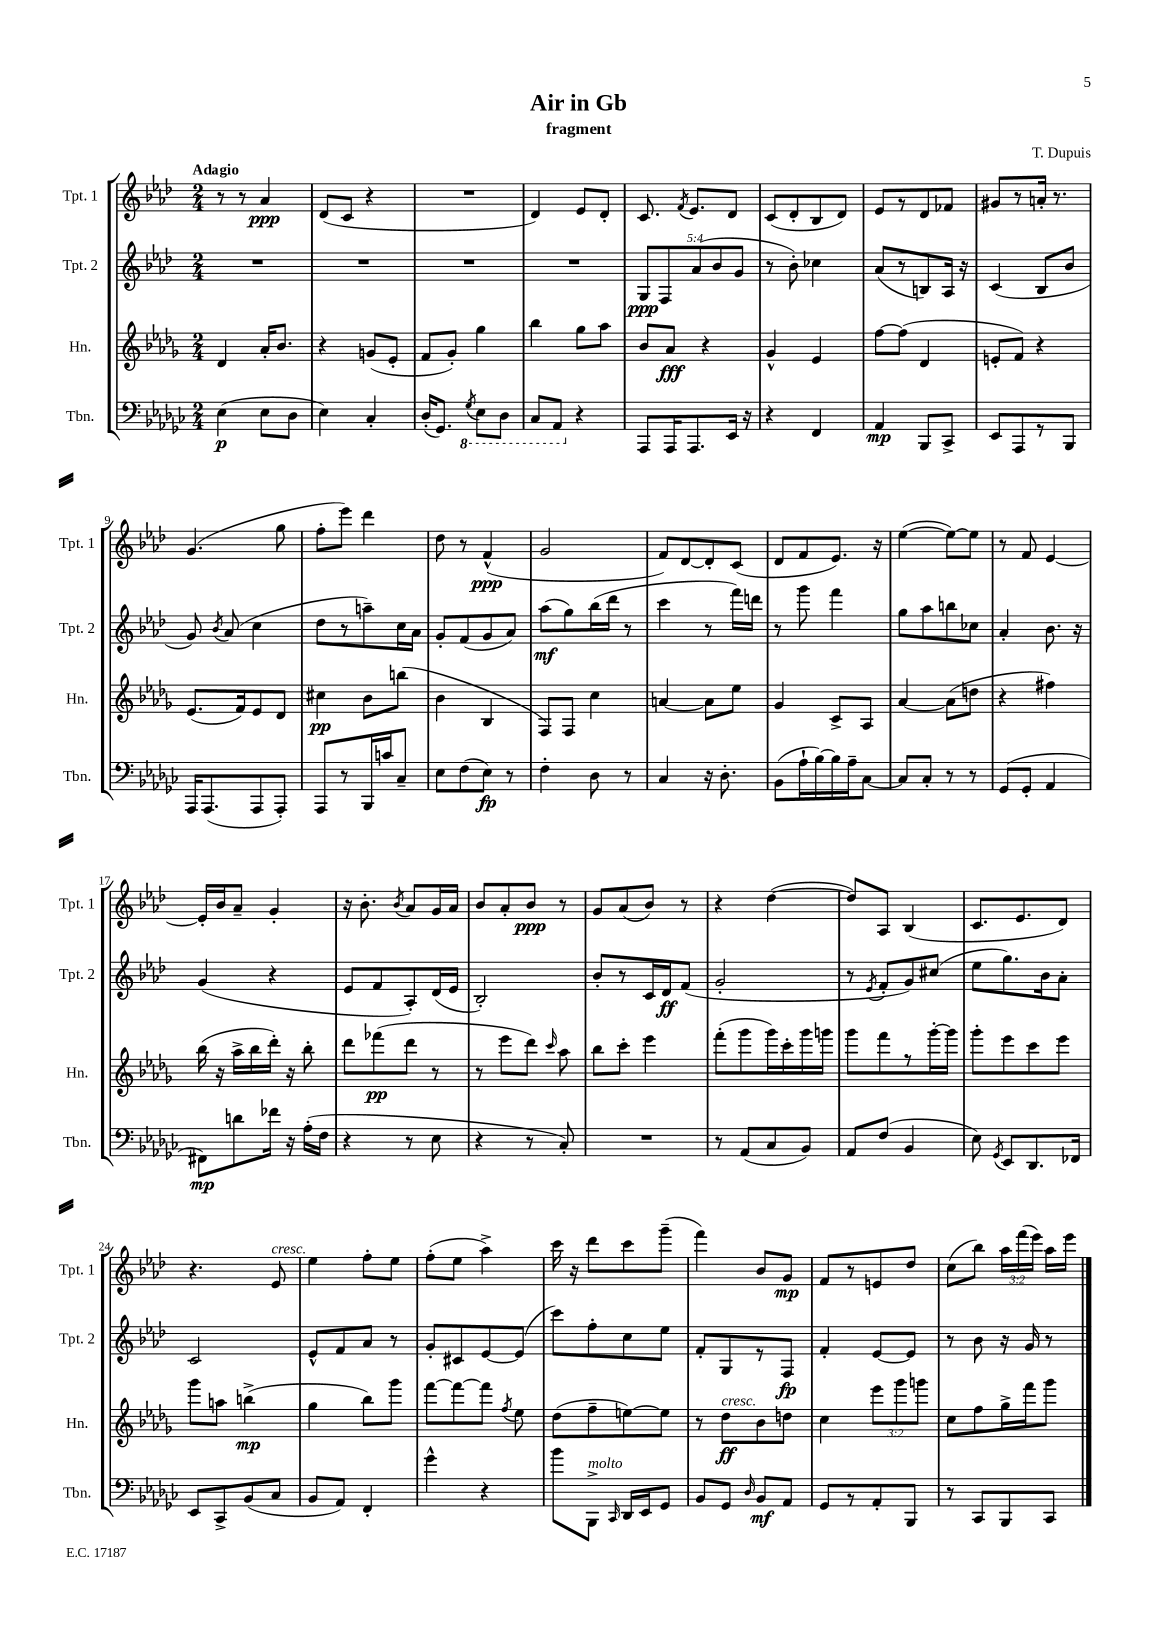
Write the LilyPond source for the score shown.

\header { title = "Air in Gb" composer = "T. Dupuis" subtitle = "fragment" }
<<
\new StaffGroup <<
\new Staff = "s0" \with { instrumentName = "Tpt. 1" shortInstrumentName = "Tpt. 1" } {
    \clef treble \key aes \major \numericTimeSignature \time 2/4 \override Staff.TupletNumber.text = #tuplet-number::calc-fraction-text \tempo "Adagio"
    \autoBeamOff r8 r8 aes'4\ppp |
    des'8[( c'8] r4 |
    R2 |
    des'4) ees'8[ des'8]-. |
    c'8. \acciaccatura { f'8 } ees'8.[ des'8] |
    c'8[( des'8-. bes8 des'8]) |
    ees'8[ r8 des'8 fes'8] |
    gis'8[ r8 a'16]-. r8. |
    g'4.( g''8 |
    f''8[-. ees'''8]) des'''4 |
    des''8 r8 f'4-^\ppp( |
    g'2 |
    f'8[) des'8~ des'8-. c'8]( |
    des'8[ f'8 ees'8.]) r16 |
    ees''4~( ees''8[~) ees''8] |
    r8 f'8 ees'4~ |
    ees'16[-. bes'16 aes'8]-- g'4-. |
    r16 bes'8.-. \acciaccatura { bes'8 } aes'8[ g'16 aes'16] |
    bes'8[ aes'8-. bes'8]\ppp r8 |
    g'8[ aes'8( bes'8]) r8 |
    r4 des''4~( |
    des''8[) aes8] bes4( |
    c'8.[ ees'8. des'8]) |
    r4. ees'8^\markup { \italic "cresc." } |
    ees''4 f''8[-. ees''8] |
    f''8[-.( ees''8] aes''4->) |
    c'''16 r16 des'''8[ c'''8 g'''8]--( |
    f'''4) bes'8[ g'8]\mp |
    f'8[ r8 e'8 des''8] |
    c''8[( bes''8]) \tuplet 3/2 { aes''16[ f'''16( ees'''16]) } aes''16[ ees'''16] \bar "|." |
}
\new Staff = "s1" \with { instrumentName = "Tpt. 2" shortInstrumentName = "Tpt. 2" } {
    \clef treble \key aes \major \numericTimeSignature \time 2/4 \override Staff.TupletNumber.text = #tuplet-number::calc-fraction-text
    \autoBeamOff R2 |
    R2 |
    R2 |
    R2 |
    \tuplet 5/4 { g8[\ppp f8 aes'8( bes'8 g'8] } |
    r8 bes'8-.) ces''4 |
    aes'8[( r8 b8) aes16] r16 |
    c'4( bes8[ bes'8] |
    g'8) \acciaccatura { bes'8 } aes'8( c''4 |
    des''8[ r8 a''8--) c''16 aes'16] |
    g'8[-. f'8( g'8 aes'8]) |
    aes''8[\mf( g''8) bes''16( des'''16] r8 |
    c'''4 r8 f'''16[) d'''16] |
    r8 g'''8 f'''4 |
    g''8[ aes''8 b''8 ces''8] |
    aes'4-. bes'8. r16 |
    g'4( r4 |
    ees'8[ f'8 aes8-.) des'16( ees'16] |
    bes2-.) |
    bes'8[-. r8 c'16 des'16\ff f'8]( |
    g'2-. |
    r8 \acciaccatura { ees'8 } f'8[-. g'8) cis''8]( |
    ees''8[ g''8.) bes'16 aes'8]-. |
    c'2 |
    ees'8[-^ f'8 aes'8] r8 |
    g'8[-. cis'8 ees'8~ ees'8]( |
    c'''8[) f''8-. c''8 ees''8] |
    f'8[-. g8 r8 f8]\fp |
    f'4-. ees'8[~ ees'8] |
    r8 bes'8 r16 g'16 r8 \bar "|." |
}
\new Staff = "s2" \with { instrumentName = "Hn." shortInstrumentName = "Hn." } {
    \clef treble \key des \major \numericTimeSignature \time 2/4 \override Staff.TupletNumber.text = #tuplet-number::calc-fraction-text
    \autoBeamOff des'4 aes'16[-. bes'8.] |
    r4 g'8[( ees'8]-. |
    f'8[ ges'8]-.) ges''4 |
    bes''4 ges''8[ aes''8] |
    bes'8[ aes'8]\fff r4 |
    ges'4-^ ees'4 |
    f''8[~ f''8]( des'4 |
    e'8[-. f'8]) r4 |
    ees'8.[( f'16) ees'8 des'8] |
    cis''4\pp bes'8[ b''8]( |
    bes'4 bes4 |
    f8[) f8] c''4 |
    a'4~ a'8[ ees''8] |
    ges'4 c'8[-> aes8] |
    aes'4~ aes'8[( d''8] |
    r4 fis''4) |
    bes''16( r16 aes''16[-> bes''16 des'''16]-.) r16 bes''8-. |
    des'''8[ fes'''8\pp( des'''8] r8 |
    r8 ees'''8[ des'''8]) \grace { c'''16 } aes''8 |
    bes''8[ c'''8]-. ees'''4 |
    f'''8[-.( ges'''8 ges'''16) c'''16-. ges'''16 g'''16] |
    ges'''8[ f'''8 r8 ges'''16~-. ges'''16] |
    ges'''8[-. ees'''8 c'''8 ees'''8] |
    ges'''8[ a''8] b''4->\mp( |
    ges''4 bes''8[) ges'''8] |
    f'''8[~ f'''8~ f'''8] \acciaccatura { f''8 } ees''8 |
    des''8[( f''8-- e''8~) e''8] |
    r8 des''8[\ff^\markup { \italic "cresc." } bes'8 d''8] |
    c''4 \tuplet 3/2 { ees'''8[ ges'''8 g'''8] } |
    c''8[ f''8 ges''16-> f'''16 ges'''8] \bar "|." |
}
\new Staff = "s3" \with { instrumentName = "Tbn." shortInstrumentName = "Tbn." } {
    \clef bass \key ges \major \numericTimeSignature \time 2/4
    \autoBeamOff ees4\p( ees8[ des8] |
    ees4) ces4-. |
    des16[-.( ges,8.]) \ottava #-1 \acciaccatura { ges,8 } ees,8[ des,8] |
    ces,8[ aes,,8] \ottava #0 r4 |
    aes,,8[ aes,,16 aes,,8. ees,16] r16 |
    r4 f,4 |
    aes,4\mp bes,,8[ ces,8]-> |
    ees,8[ aes,,8 r8 bes,,8] |
    aes,,16[ aes,,8.( aes,,8 aes,,8]-.) |
    aes,,8[ r8 bes,,16 c'16 ces8]-- |
    ees8[ f8( ees8]\fp) r8 |
    f4-. des8 r8 |
    ces4 r16 des8.-. |
    bes,8[( aes16-! bes16~) bes16 aes16-- ces8]~ |
    ces8[ ces8]-. r8 r8 |
    ges,8[( ges,8]-. aes,4 |
    fis,8[\mp) d'8 fes'16] r16 aes16[-.( f16] |
    r4 r8 ees8 |
    r4 r8 ces8-.) |
    R2 |
    r8 aes,8[( ces8 bes,8]) |
    aes,8[ f8]( bes,4 |
    ees8) \acciaccatura { ges,8 } ees,8[ des,8. fes,16] |
    ees,8[ ces,8-> bes,8( ces8] |
    bes,8[ aes,8]) f,4-. |
    ges'4-^ r4 |
    bes'8[ bes,,8]->^\markup { \italic "molto" } \grace { ces,16 } des,16[ ees,16 ges,8] |
    bes,8[ ges,8] \grace { des16 } bes,8[\mf aes,8] |
    ges,8[ r8 aes,8-. bes,,8] |
    r8 ces,8[ bes,,8 ces,8] \bar "|." |
}
>>
>>
